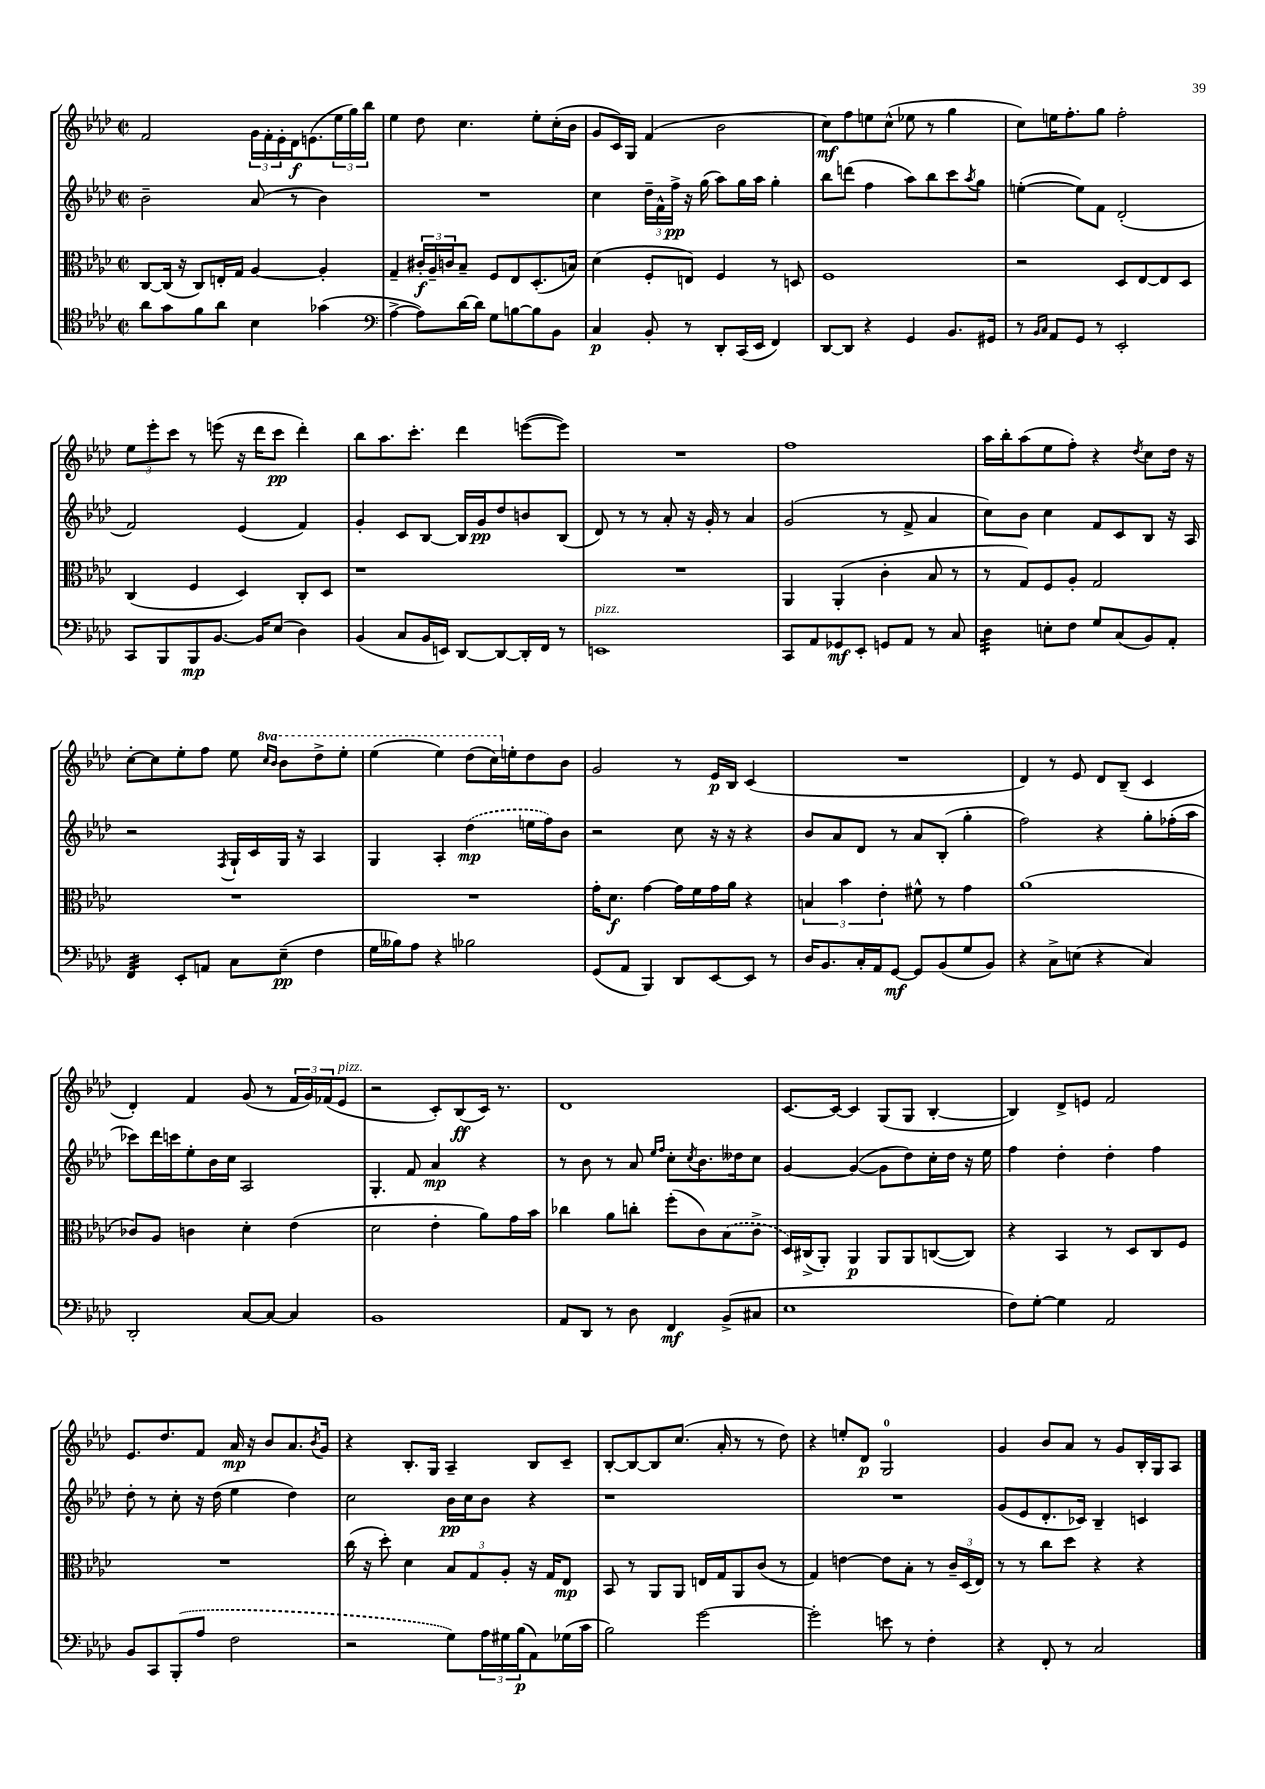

**kern	**kern	**kern	**kern
*staff4	*staff3	*staff2	*staff1
*clefC4	*clefC3	*clefG2	*clefG2
*k[b-e-a-d-]	*k[b-e-a-d-]	*k[b-e-a-d-]	*k[b-e-a-d-]
*M2/2	*M2/2	*M2/2	*M2/2
*met(c|)	*met(c|)	*met(c|)	*met(c|)
8a-	[8C	2b-~	2f
8g	(16C]	.	.
.	16r	.	.
8f	8C)	.	.
8a-	16E'	.	.
.	16G	.	.
4B-	[4A-	(8a-	24g
.	.	.	24f'
.	.	.	24e-'
.	.	8r	16d-
.	.	.	(8.e
(4g-	4A-']	4b-)	.
.	.	.	24ee-
.	.	.	24gg)
.	.	.	24bb-
=	=	=	=
*clefF4	*	*	*
[4A-^	4G~	1r	4ee-
8A-])	24c#'	.	8dd-
.	24A-~	.	.
.	24c	.	.
[16d-	8B-~	.	4.cc
16d-]	.	.	.
8G	8F	.	.
[8B	8E-	.	.
8B]	(8.D-'	.	8ee-'
8BB-	.	.	(16cc'
.	16B)	.	16b-
=	=	=	=
4C	(4d-	4cc	8g
.	.	.	16c)
.	.	.	16G
8BB-'	8F'	24dd-~	(4f
.	.	24f^^	.
.	.	24ff^	.
8r	8E)	16r	.
.	.	(16gg	.
8DD-'	4F	8aa-)	2b-
(16CC	.	16gg	.
16EE-	.	16aa-	.
4FF)	8r	4gg'	.
.	8D	.	.
=	=	=	=
[8DD-	1F	8bb-	8cc)
8DD-]	.	(8ddd	8ff
4r	.	4ff	8ee
.	.	.	(8cc^^
4GG	.	8aa-)	8ee-
.	.	8bb-	8r
8.BB-	.	8ccc	4gg
.	.	8qaa-	.
.	.	8gg	.
16GG#	.	.	.
=	=	=	=
8r	2r	([4ee'	8cc)
16qqBB-	.	.	.
16qqC	.	.	.
8AA-	.	.	16ee
.	.	.	8.ff'
8GG	.	8ee])	.
8r	.	8f	8gg
2EE-'	8D-	(2d-'	2ff'
.	[8E-	.	.
.	8E-]	.	.
.	8D-	.	.
=	=	=	=
8CC	(4C	2f)	12ee-
.	.	.	12eee-'
8BBB-	.	.	.
.	.	.	12ccc
8BBB-	4F	.	8r
[8.BB-	.	.	(8eee
.	4D-)	(4e-	16r
16BB-]	.	.	16ddd-
(8E-	.	.	8ccc
4D-)	8C'	4f)	4ddd-')
.	8D-	.	.
=	=	=	=
(4BB-	1r	4g'	8bb-
.	.	.	8.aa-
8C	.	8c	.
.	.	.	8.ccc'
16BB-	.	[8B-	.
16EE)	.	.	.
[8DD-	.	16B-]	4ddd-
.	.	16g	.
8DD-_	.	8dd-	.
16DD-']	.	8b	([8eee
16FF	.	.	.
8r	.	(8B-	8eee])
=	=	=	=
1EE	1r	8d-)	1r
.	.	8r	.
.	.	8r	.
.	.	8a-'	.
.	.	16r	.
.	.	16g'	.
.	.	8r	.
.	.	4a-	.
=	=	=	=
8CC	4AA-	(2g	1ff
8AA-	.	.	.
8GG-	(4AA-'	.	.
8EE-'	.	.	.
8GG	4c'	8r	.
8AA-	.	8f^	.
8r	8B-	4a-	.
8C	8r	.	.
=	=	=	=
4D-	8r	8cc)	16aa-
.	.	.	16bb-'
.	8G)	8b-	(8aa-
8E'	8F	4cc	8ee-
8F	8A-'	.	8ff')
8G	2G	8f	4r
(8C	.	8c	.
.	.	.	8qdd-
8BB-)	.	8B-	8cc
8AA-'	.	16r	16dd-
.	.	16A-	16r
=	=	=	=
4FF	1r	2r	[8cc'
.	.	.	8cc]
8EE-'	.	.	8ee-'
8AA	.	.	8ff
.	.	8qF	.
8C	.	16G`	8ee-
.	.	16c	.
.	.	.	16qqccc
.	.	.	16qqbb-
(8E-~	.	16G	8bb-
.	.	16r	.
4F	.	4A-	8ddd-^
.	.	.	8eee-'
=	=	=	=
16G	1r	4G	(4eee-
16B--)	.	.	.
8A-	.	.	.
4r	.	4A-'	4eee-)
2B-	.	(4dd-	(8ddd-
.	.	.	16ccc)
.	.	.	16ee'
.	.	16ee	8dd-
.	.	16ff)	.
.	.	8b-	8b-
=	=	=	=
(8GG	16g'	2r	2g
.	8.d-	.	.
8AA-	.	.	.
4BBB-)	[4g	.	.
8DD-	16g]	8cc	8r
.	16f	.	.
[8EE-	16g	16r	16e-
.	16a-	16r	16B-
8EE-]	4r	4r	(4c
8r	.	.	.
=	=	=	=
16D-	6B	8b-	1r
8.BB-	.	.	.
.	.	8a-	.
.	6b-	.	.
16C'	.	8d-	.
16AA-	.	.	.
.	6e-'	.	.
[8GG	.	8r	.
8GG]	8f#^^	8a-	.
(8BB-	8r	(8B-'	.
8G	4g	4gg'	.
8BB-)	.	.	.
=	=	=	=
4r	(1a-	2ff)	4d-)
8C^	.	.	8r
(8E	.	.	8e-
4r	.	4r	8d-
.	.	.	(8B-~
4C)	.	8gg'	4c
.	.	(16ff-'	.
.	.	16aa-	.
=	=	=	=
2DD-'	8c-)	8ccc-)	4d-')
.	8A-	16ddd-	.
.	.	16ccc	.
.	4c	8ee-'	4f
.	.	16b-	.
.	.	16cc	.
[8C	4d-'	2A-	(8g
8C_	.	.	8r
4C]	(4e-	.	24f
.	.	.	24g)
.	.	.	(24f-
.	.	.	8e-
=	=	=	=
1BB-	2d-	4.G'	2r
.	.	8f	.
.	4e-'	4a-	8c')
.	.	.	(8B-
.	8a-)	4r	16c)
.	.	.	8.r
.	16g	.	.
.	16b-	.	.
=	=	=	=
8AA-	4cc-	8r	1d-
8DD-	.	8b-	.
8r	8a-	8r	.
8D-	8cc'	8a-	.
.	.	16qqee-	.
.	.	16qqff	.
4FF	(8ff'	8cc'	.
.	.	8qcc	.
.	8c)	8.b-	.
(8BB-^	(8B-	.	.
.	.	16dd--	.
8C#	8c^	8cc	.
=	=	=	=
1E-	16D-)	[4g	[8.c
.	(16C#^	.	.
.	8AA-')	.	.
.	.	.	16c_
.	4AA-	(4g_	4c]
.	8AA-	8g]	(8G
.	8AA-	8dd-)	8G
.	([8C	16cc'	[4B-'
.	.	16dd-	.
.	8C])	16r	.
.	.	16ee-	.
=	=	=	=
8F)	4r	4ff	4B-])
[8G'	.	.	.
4G]	4BB-	4dd-'	8d-^
.	.	.	8e
2AA-	8r	4dd-'	2f
.	8D-	.	.
.	8C	4ff	.
.	8F	.	.
=	=	=	=
8BB-	1r	8dd-'	8.e-
8CC	.	8r	.
.	.	.	8.dd-
(8BBB-'	.	8cc'	.
8A-	.	16r	8f
.	.	(16dd-	.
2F	.	4ee-	16a-
.	.	.	16r
.	.	.	8b-
.	.	4dd-)	8.a-
.	.	.	8qb-
.	.	.	16g
=	=	=	=
2r	(16cc	2cc	4r
.	16r	.	.
.	8dd-')	.	.
.	4d-	.	8.B-'
.	.	.	16G
8G)	12B-	16b-	4A-~
.	.	16cc	.
.	12G	.	.
24A-	.	8b-	.
24G#	12A-'	.	.
(24B-	.	.	.
8AA-)	16r	4r	8B-
.	16G	.	.
(16G-	8E-	.	8c~
16c	.	.	.
=	=	=	=
2B-)	8BB-	1r	[8B-'
.	8r	.	8B-_
.	8AA-	.	8B-]
.	8AA-	.	(8.cc
[2g	16E	.	.
.	16G	.	16a-'
.	8AA-	.	8r
.	(8c	.	8r
.	8r	.	8dd-)
=	=	=	=
2g']	4G)	1r	4r
.	[4e	.	8ee'
.	.	.	8d-
8e	8e]	.	2G
8r	8B-'	.	.
4F'	8r	.	.
.	24c~	.	.
.	(24D-	.	.
.	24E-)	.	.
=	=	=	=
4r	8r	(8g	4g
.	8r	8e-	.
8FF'	8cc	8.d-'	8b-
8r	8dd-	.	8a-
.	.	16c-)	.
2C	4r	4B-~	8r
.	.	.	8g
.	4r	4c	16B-'
.	.	.	16G
.	.	.	8A-
==	==	==	==
*-	*-	*-	*-
